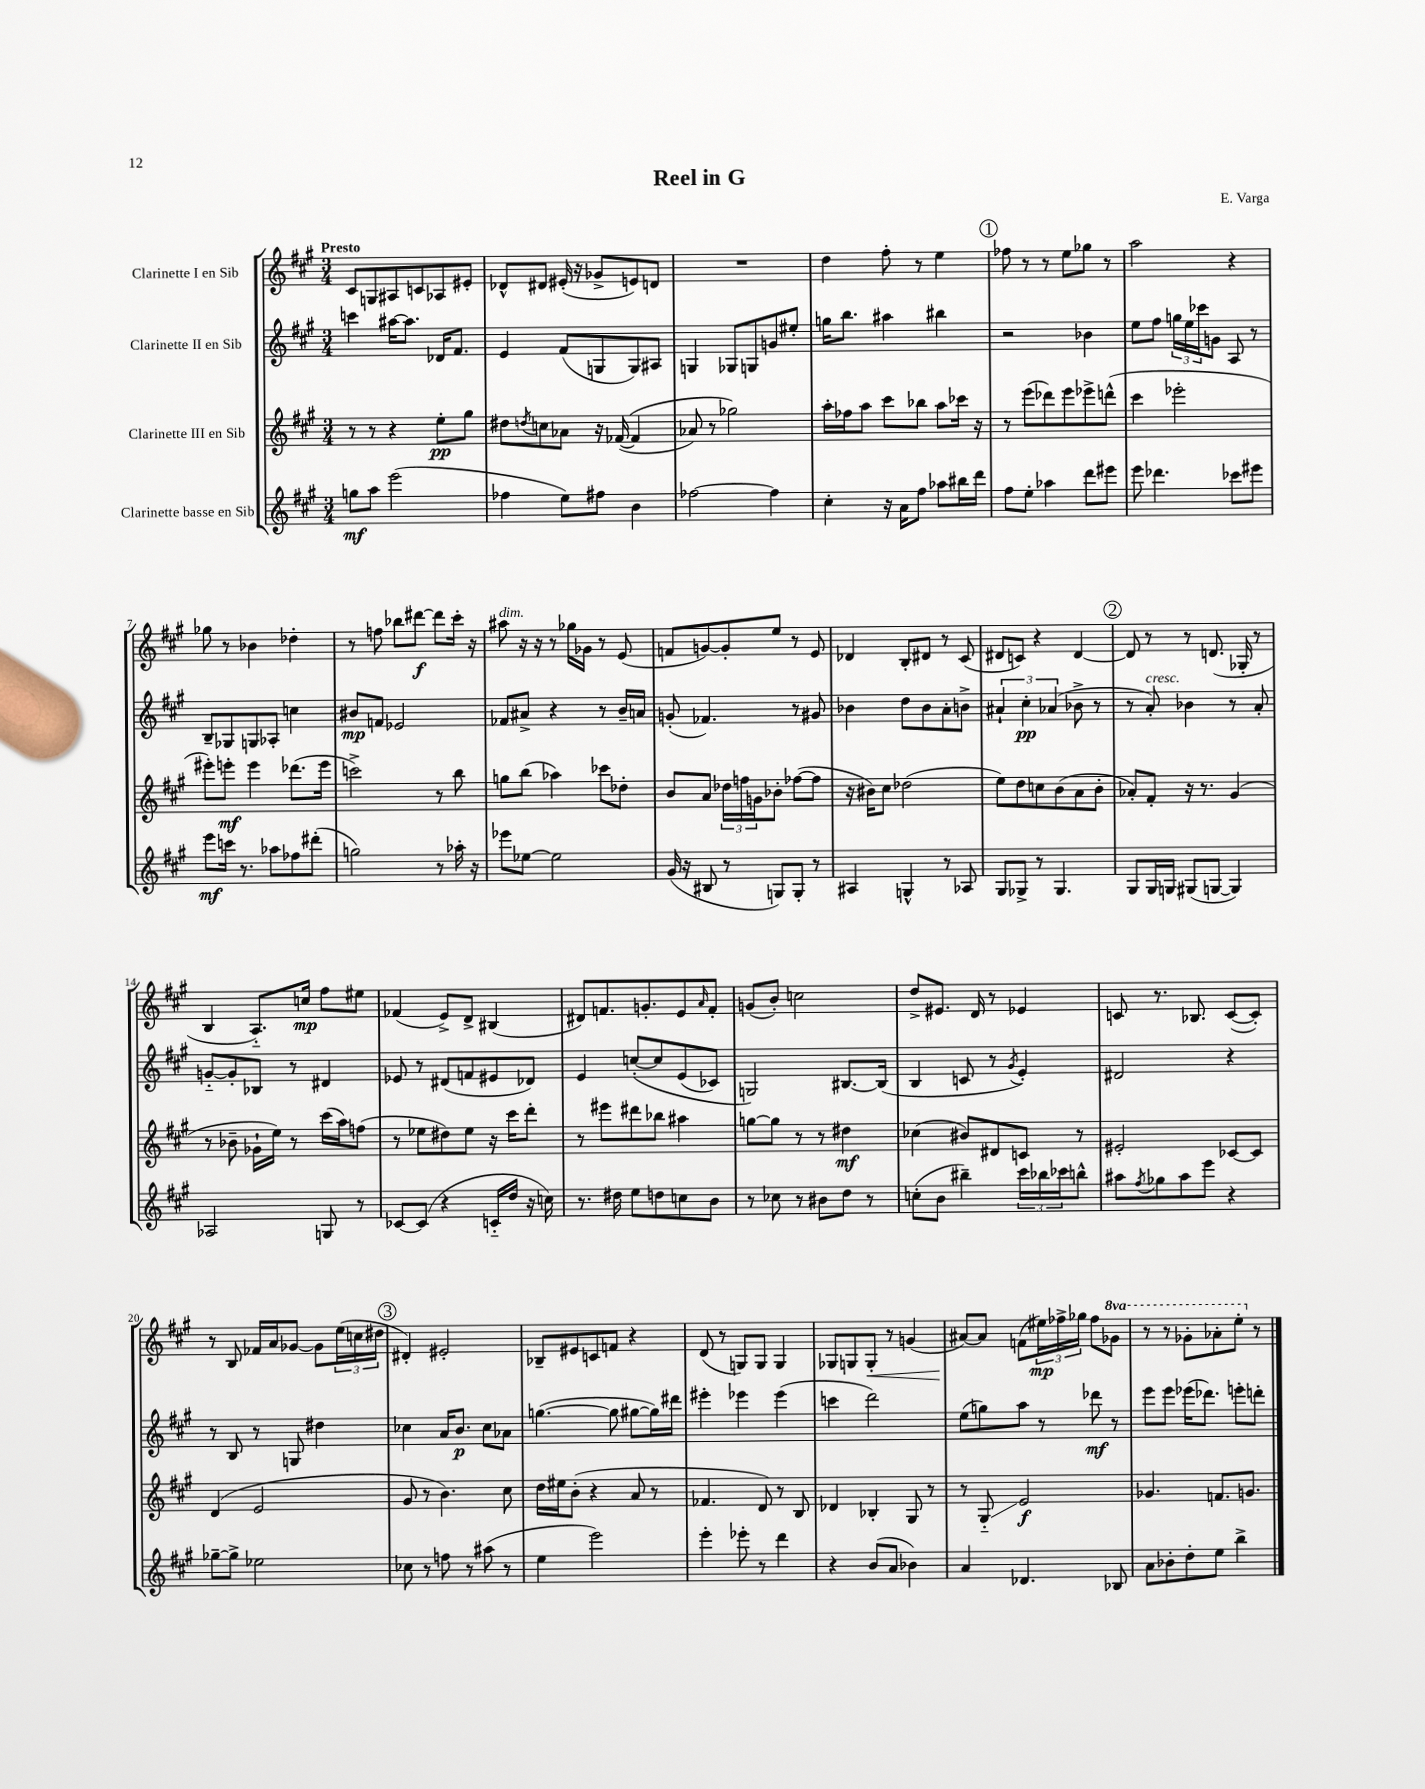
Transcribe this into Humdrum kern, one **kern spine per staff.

**kern	**kern	**kern	**kern
*staff4	*staff3	*staff2	*staff1
*clefG2	*clefG2	*clefG2	*clefG2
*k[f#c#g#]	*k[f#c#g#]	*k[f#c#g#]	*k[f#c#g#]
*M3/4	*M3/4	*M3/4	*M3/4
8gg	8r	4ccc	8c#
8aa	8r	.	8G
(2eee	4r	[16aa#	8A#
.	.	8.aa#]	.
.	.	.	8c
.	8ee'	16d-	8A-
.	.	8.f#	.
.	8gg#	.	8e#'
=	=	=	=
4ff-	8dd#	4e	8d-^^
.	8qdd	.	.
.	8cc	.	8d#
8ee)	8a-	(8f#	(16e#'
.	.	.	16r
8ff#	16r	8G	8g-^
.	&(([16f-	.	.
4b	4f-]	8G)	8e)
.	.	8A#	8d
=	=	=	=
[2ff-	8a-)	4G	2.r
.	8r	.	.
.	2gg-&)	8G-	.
.	.	8G	.
4ff-]	.	8g	.
.	.	8ee#'	.
=	=	=	=
4cc#'	16aa'	16gg	4dd
.	16ff-	8.bb	.
.	8aa	.	.
16r	8ccc#	4aa#	8ff#'
16a	.	.	.
8ff#	8bb-	.	8r
8aa-	8aa	4bb#	4ee
16bb#	16ccc-	.	.
16ddd	16r	.	.
=	=	=	=
8ff#	8r	2r	8ff-
8ee'	(8eee	.	8r
4aa-	8ddd-)	.	8r
.	8eee	.	8ee
8ddd	8eee-^	4b-	8gg-
8eee#	(8ddd^^	.	8r
=	=	=	=
8eee	4ccc#	8ee	2aa
4.ddd-	.	8ff#	.
.	2eee-'	24gg	.
.	.	24ee	.
.	.	24ccc-	.
.	.	8g	.
8ccc-	.	8A	4r
8eee#	.	8r	.
=	=	=	=
8eee	8eee#')	8B~	8gg-
16ccc	8eee'	8G-	8r
8.r	.	.	.
.	4eee	8G	4b-
8aa-	.	8A-'	.
8ff-	(8.ddd-	4cc	4dd-'
(8ddd#'	.	.	.
.	16eee	.	.
=	=	=	=
2gg)	2ccc^)	8b#	8r
.	.	8f	8ff
.	.	2e-	8bb-
.	.	.	[8ddd#
8r	8r	.	8ddd#]
16aa-'	8bb	.	16ccc#'
16r	.	.	16r
=	=	=	=
8eee-	8gg	8f-	8aa#
[8ee-	(8bb	8a#^	16r
.	.	.	16r
2ee-]	4aa-)	4r	8r
.	.	.	16gg-
.	.	.	16g-
.	8ccc-	8r	8r
.	8dd-'	16b~	(8e
.	.	16a	.
=	=	=	=
(16g#	8b	(8g'	8f
16r	.	.	.
8B#	8a	4.f-)	[8g)
8r	24dd-	.	8g']
.	24ff	.	.
.	24g	.	.
8G)	8b-'	.	8ee
8G'	([8ff-	8r	8r
8r	8ff-]	8g#	8e
=	=	=	=
4A#	16r	4b-	4d-
.	16b#)	.	.
.	8cc#	.	.
4G^^	(2dd-	8dd	8B'
.	.	8b-	8d#
8r	.	8a'	8r
8A-	.	8b^	(8c#
=	=	=	=
8G#	8ee)	6a#`	8d#
8G-^	8dd	.	8c)
.	.	6cc#'	.
8r	8cc	.	4r
.	.	(6a-	.
4.G-	(8b	.	.
.	8a	8b-^	[4d#
.	8b'	8r	.
=	=	=	=
8G#	8a-')	8r	8d#]
16G#	8f#'	8a')	8r
16G	.	.	.
(8G#	16r	4b-	8r
.	8.r	.	.
[8G	.	.	(8.d
4G])	(4g#	8r	.
.	.	.	16G-'
.	.	8a'	8r
=	=	=	=
2A-	8r	[8g'~	4B
.	8b-~	8g']	.
.	16g-`	8B-	8.A'~)
.	16ee)	.	.
.	8r	8r	.
.	.	.	16cc
8G	(16ccc#	4d#	8ff#
.	16aa)	.	.
8r	(8ff	.	8ee#
=	=	=	=
[8c-	8r	8e-	(4f-
(8c-]	8ee-	8r	.
4r	8dd#)	(8d#	8e^)
.	8ee-	8f	8d^
16c'~	16r	8e#	(4B#
16dd	16ccc#	.	.
16r	8ddd'	8d-)	.
16cc)	.	.	.
=	=	=	=
8.r	8r	4e	8d#)
.	8eee#	.	8.f
16dd#	.	.	.
8ee	8ddd#	&([8cc'	.
.	.	.	8.g'
8dd	8bb-	8cc]	.
8cc	4aa#	(8e	8e
.	.	.	16qqa
8b	.	8c-)	8f'
=	=	=	=
8r	[8gg	2G&)	(8g
8cc-	8gg]	.	8b')
8r	8r	.	2cc
8b#	8r	.	.
8dd	4dd#	[8.B#	.
8r	.	.	.
.	.	(16B#]	.
=	=	=	=
(8cc'	(4cc-	4B	8dd^
8b	.	.	8.e#
4bb#~)	8b#)	8c	.
.	.	.	16d
.	8d#	8r	8r
.	.	8qg#	.
24ccc#	8c	4e')	4e-
24bb-	.	.	.
24ccc-	.	.	.
8bb^^	8r	.	.
=	=	=	=
8aa#	2e#'	2d#	8c
8qff#	.	.	.
8gg-	.	.	8.r
8aa#	.	.	.
.	.	.	8.B-
8eee	.	.	.
4r	[8c-	4r	([8c
.	8c-]	.	8c'])
=	=	=	=
[8gg-~	(4d	8r	8r
8gg-^]	.	8B	8B
2ee-	2e	8r	16f-
.	.	.	16a
.	.	8G	[8g-
.	.	4dd#	8g-]
.	.	.	(24ee
.	.	.	24cc
.	.	.	24dd#
=	=	=	=
8cc-	8g#	4cc-	4d#')
8r	8r	.	.
8ff	4.b)	16a	2e#'
.	.	8.b	.
8r	.	.	.
(8aa#	.	8cc-	.
8r	8cc#	8a-	.
=	=	=	=
4ee	16dd	([4.gg	8B-~
.	16ee#	.	.
.	(8b'	.	8e#
2eee)	4r	.	8c
.	.	8gg]	8f
.	8a	[8gg#	4r
.	8r	16gg#])	.
.	.	16ddd#	.
=	=	=	=
4eee'	4.f-	4eee#'	(8d
.	.	.	8r
8eee-'	.	4eee-	8G)
8r	8d)	.	8G
4ddd	8r	(4eee-	4G
.	8B	.	.
=	=	=	=
4r	4d-	4ccc	8G-
.	.	.	8G
(8b	4B-'	2ddd)	8G'
8a	.	.	8r
4b-)	8G#	.	(4g
.	8r	.	.
=	=	=	=
4a	8r	(8ee	[8a#)
.	8G#'~	8gg)	8a#]
4.d-	2e	8aa	(8f
.	.	8r	24ee#)
.	.	.	24ff-^
.	.	.	24gg-
.	.	8ddd-	8ff-
8B-	.	8r	8gg-
=	=	=	=
8a	4.g-	8eee	8r
8b-'	.	8eee	8r
8dd'	.	(16eee-	8gg-'
.	.	8.ddd-)	.
8ee	8.f	.	8aa-'
4bb^	.	8eee'	8eee'
.	8.g	.	.
.	.	8ddd'	8r
==	==	==	==
*-	*-	*-	*-
